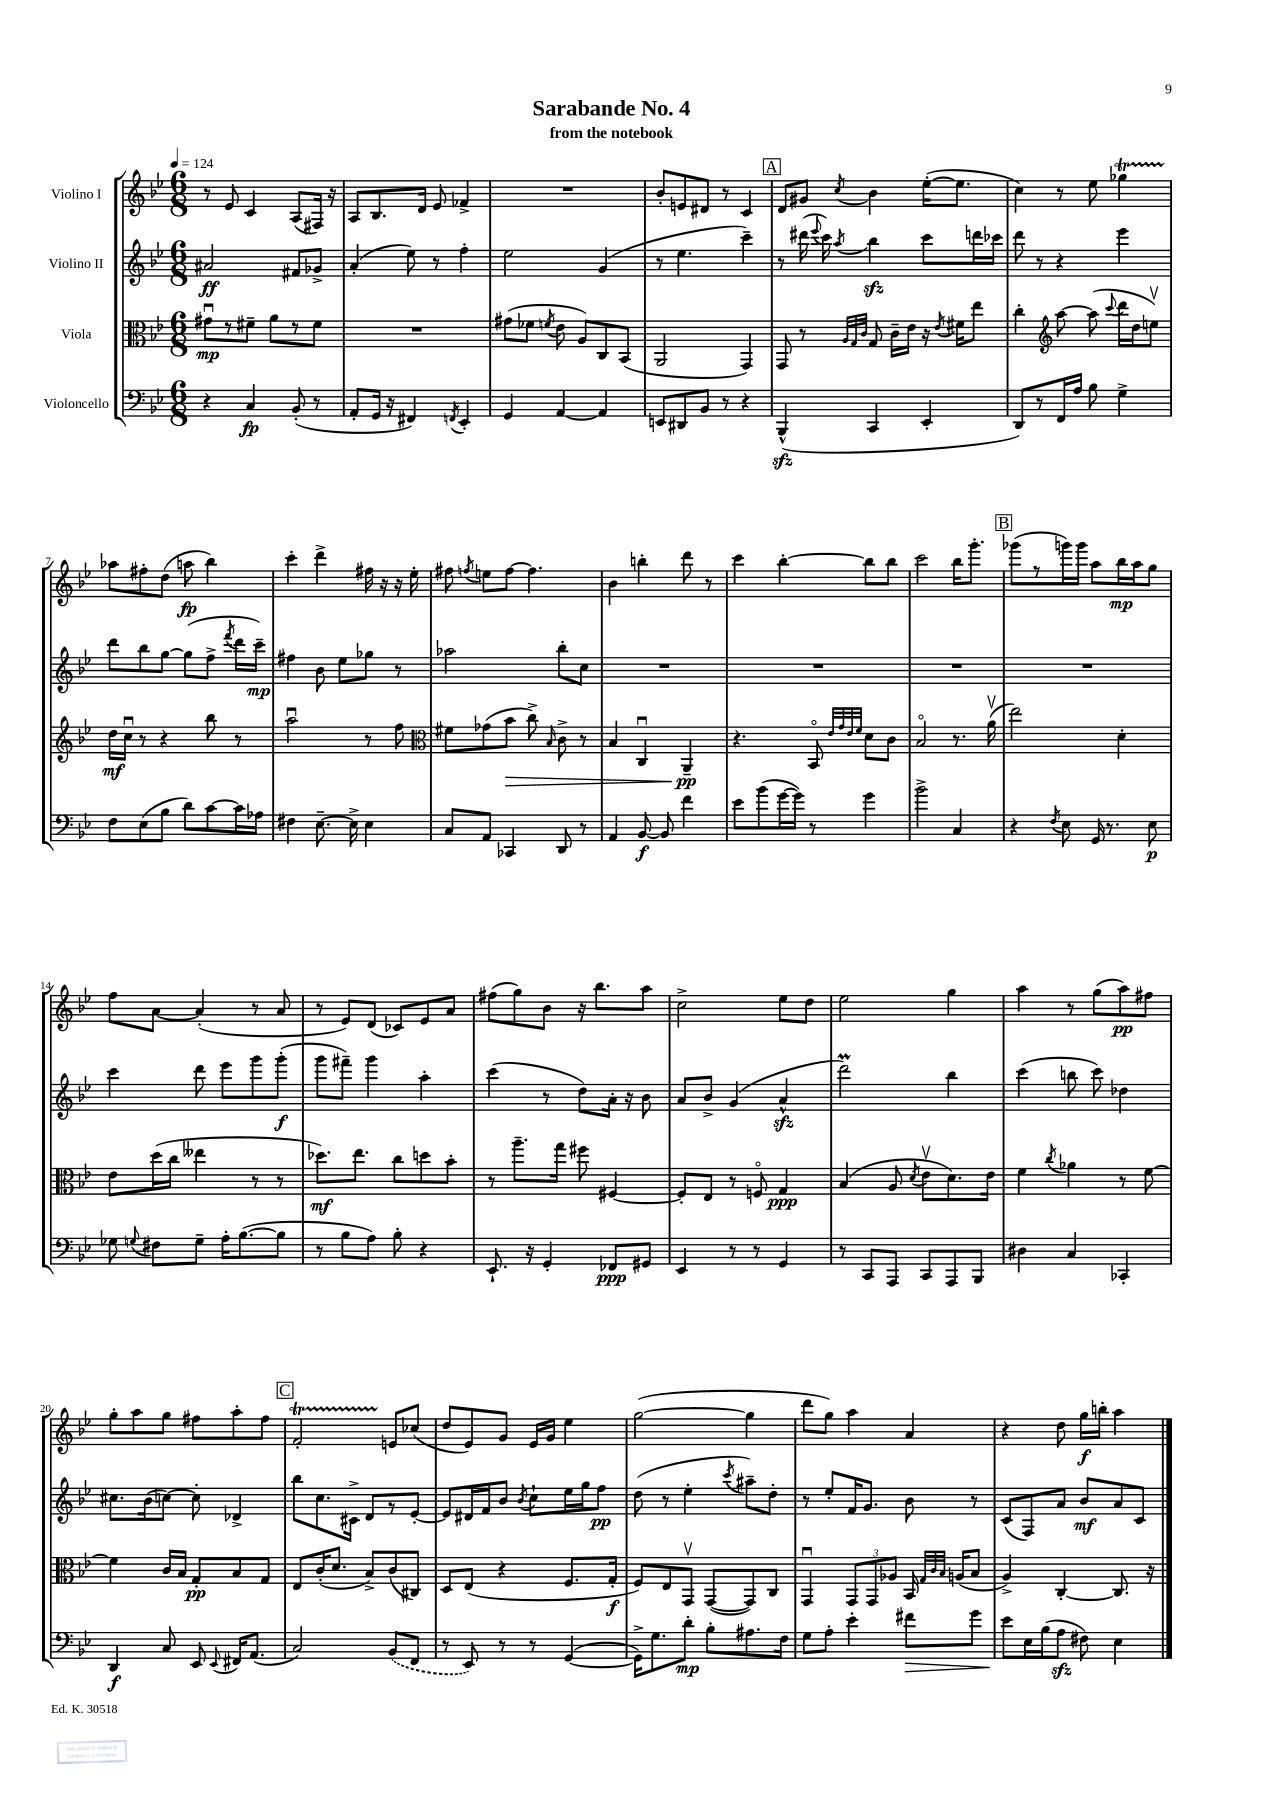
\header { title = "Sarabande No. 4" subtitle = "from the notebook" }
<<
\new StaffGroup <<
\new Staff = "s0" \with { instrumentName = "Violino I" } {
    \clef treble \key bes \major \numericTimeSignature \time 6/8 \tempo 4 = 124
    \autoBeamOff r8 ees'8 c'4 a8[( fis16]) r16 |
    a8[ bes8. d'16] ees'8 fes'4-> |
    R2. |
    bes'8[-. e'8 dis'8] r8 c'4 |
    \mark \markup { \box "A" } d'8[ gis'8] \acciaccatura { c''8 } bes'4 ees''16[~-.( ees''8.] |
    c''4) r8 ees''8 ges''4\startTrillSpan |
    aes''8[\stopTrillSpan fis''8-. d''8]( a''8\fp bes''4) |
    c'''4-. d'''4-> fis''16 r16 r16 ees''16-. |
    fis''8 \acciaccatura { f''8 } e''8[ f''8]~ f''4. |
    bes'4 b''4-. d'''8 r8 |
    c'''4 bes''4~-. bes''8[ bes''8] |
    c'''2 bes''16[ g'''8.]-. |
    \mark \markup { \box "B" } ges'''8[( r8 g'''16) g'''16] a''8[ bes''16\mp a''16 g''8] |
    f''8[ a'8]~ a'4-.( r8 a'8 |
    r8 ees'8[) d'8]( ces'8[) ees'8 a'8] |
    fis''8[( g''8) bes'8] r16 bes''8.[ a''8] |
    c''2-> ees''8[ d''8] |
    ees''2 g''4 |
    a''4 r8 g''8[( a''8\pp) fis''8] |
    g''8[-. a''8 g''8] fis''8[ a''8-. fis''8] |
    \mark \markup { \box "C" } f'2-.\startTrillSpan e'8[\stopTrillSpan ces''8]( |
    d''8[ ees'8) g'8] ees'16[ g'16] ees''4 |
    g''2~( g''4 |
    d'''8[ g''8]) a''4 a'4 |
    r4 d''8 g''16[\f b''16]-. a''4 \bar "|." |
}
\new Staff = "s1" \with { instrumentName = "Violino II" } {
    \clef treble \key bes \major \numericTimeSignature \time 6/8
    \autoBeamOff ais'2\ff fis'8[ ges'8]-> |
    a'4-.( ees''8) r8 f''4-. |
    ees''2 g'4( |
    r8 ees''4. c'''4--) |
    \mark \markup { \box "A" } r8 dis'''16( \appoggiatura { ees'''8 } c'''16) \acciaccatura { a''8 } bes''4\sfz c'''8[ d'''16 ces'''16] |
    d'''8 r8 r4 ees'''4 |
    d'''8[ bes''8 g''8]~ g''8[( f''8]-> \acciaccatura { f'''8 } d'''16[ c'''16]--\mp) |
    fis''4 bes'8 ees''8[ ges''8] r8 |
    aes''2 bes''8[-. c''8] |
    R2. |
    R2. |
    R2. |
    \mark \markup { \box "B" } R2. |
    c'''4 d'''8 ees'''8[ g'''8 g'''8]-.\f( |
    g'''8[ fis'''8]--) g'''4 a''4-. |
    c'''4( r8 d''8[) a'16]-. r16 bes'8 |
    a'8[ bes'8]-> g'4( a'4-^\sfz |
    d'''2\prall) bes''4 |
    c'''4( b''8 c'''8) des''4 |
    cis''8.[ bes'16( c''8]~) c''8-. des'4-> |
    \mark \markup { \box "C" } bes''8[ c''8. cis'16]-> d'8[ r8 ees'8]~-. |
    ees'8[ dis'16 f'16 bes'8] \acciaccatura { bes'8 } c''8[-! ees''16 g''16 f''8]\pp |
    d''8( r8 ees''4-. \acciaccatura { c'''8 } ais''8[--) d''8]-. |
    r8 ees''8[-. f'16 g'8.] bes'8 r8 |
    c'8[( f8) a'8] bes'8[\mf a'8 c'8] \bar "|." |
}
\new Staff = "s2" \with { instrumentName = "Viola" } {
    \clef alto \key bes \major \numericTimeSignature \time 6/8
    \autoBeamOff gis'8[\downbow\mp r8 fis'8]-- a'8[ r8 fis'8] |
    R2. |
    gis'8[( fes'8] \acciaccatura { f'8 } ees'8 a8[) c8 bes,8]( |
    a,2 g,4) |
    \mark \markup { \box "A" } g,8 r8 \grace { a32[ g32 c'32] } g8 c'16[-- ees'16] r16 \acciaccatura { ees'8 } fis'16[ ees''8] |
    c''4-. \clef treble a''8~ a''8( \appoggiatura { c'''8 } d'''16[ d''16 e''8]\upbow) |
    d''16[\mf c''16]\downbow r8 r4 bes''8 r8 |
    a''2\downbow r8 f''8 |
    \clef alto fis'8[ ges'8( bes'8]\> c''8->) \grace { bes16 } c'8-> r8 |
    bes4 c4\downbow a,4--\pp\! |
    r4. bes,8\flageolet \grace { ees'32[ g'32 ees'32 f'32] } d'8[ c'8] |
    bes2\flageolet r8. a'16\upbow( |
    \mark \markup { \box "B" } ees''2) d'4-. |
    ees'8[ d''16( c''16] eeses''4 r8 r8 |
    des''8.[\mf) ees''8.] c''8[ d''8 bes'8]-. |
    r8 a''8.[-- g''16] fis''8 fis4~ |
    fis8[-. ees8] r8 f8\flageolet g4\ppp |
    bes4( a8 \acciaccatura { d'8 } ees'8[\upbow d'8.) ees'16] |
    f'4 \acciaccatura { c''8 } aes'4 r8 f'8~ |
    f'4 c'16[ bes16] g8[-.\pp bes8 g8] |
    \mark \markup { \box "C" } ees8[ c'16-.( d'8.] bes8[->) c'8( cis8]) |
    d8[ ees8]( r4 f8.[ g16]-.\f |
    f8[) ees8 g,8]\upbow g,8[~( g,8) c8] |
    g,4\downbow \tuplet 3/2 { g,8[ g,8 aes8] } bes,16 \grace { g32[ c'32 bes32] } a16[( bes8] |
    a4->) c4~-. c8. r16 \bar "|." |
}
\new Staff = "s3" \with { instrumentName = "Violoncello" } {
    \clef bass \key bes \major \numericTimeSignature \time 6/8
    \autoBeamOff r4 c4\fp bes,8-.( r8 |
    a,8[-. g,16] r16 fis,4) \acciaccatura { f,8 } ees,4-. |
    g,4 a,4~ a,4 |
    e,8[ dis,8 bes,8] r8 r4 |
    \mark \markup { \box "A" } bes,,4-^\sfz( c,4 ees,4-. |
    d,8[) r8 f,16 a16] bes8 g4-> |
    f8[ ees8( bes8] d'8[) c'8~ c'16 aes16] |
    fis4 ees8.~-- ees16-> ees4 |
    c8[ a,8] ces,4 d,8 r8 |
    a,4 bes,8~\f bes,8 f'4 |
    ees'8[ bes'8( g'16~ g'16]) r8 g'4 |
    bes'2-> c4 |
    \mark \markup { \box "B" } r4 \acciaccatura { f8 } ees8 g,16 r8. ees8\p |
    ges8 \appoggiatura { g8 } fis8[ g8]-- a16[-. bes8.~( bes8] |
    r8 bes8[ a8]) bes8-. r4 |
    ees,8.-! r16 g,4-. fes,8[\ppp gis,8] |
    ees,4 r8 r8 g,4 |
    r8 c,8[ a,,8] c,8[ a,,8 bes,,8] |
    dis4 c4 ces,4-. |
    d,4\f c8 ees,8 \appoggiatura { ees,8 } fis,16[ a,8.]( |
    \mark \markup { \box "C" } c2) \once \slurDashed bes,8[( f,8] |
    r8 ees,8) r8 r8 g,4~( |
    g,16[->) g8. d'8]-.\mp bes8[-. ais8. f16] |
    g8[ a8]-. ees'4-. fis'8[\> g'8] |
    ees'8[\! ees16 bes16( a8]\sfz fis8) ees4 \bar "|." |
}
>>
>>
